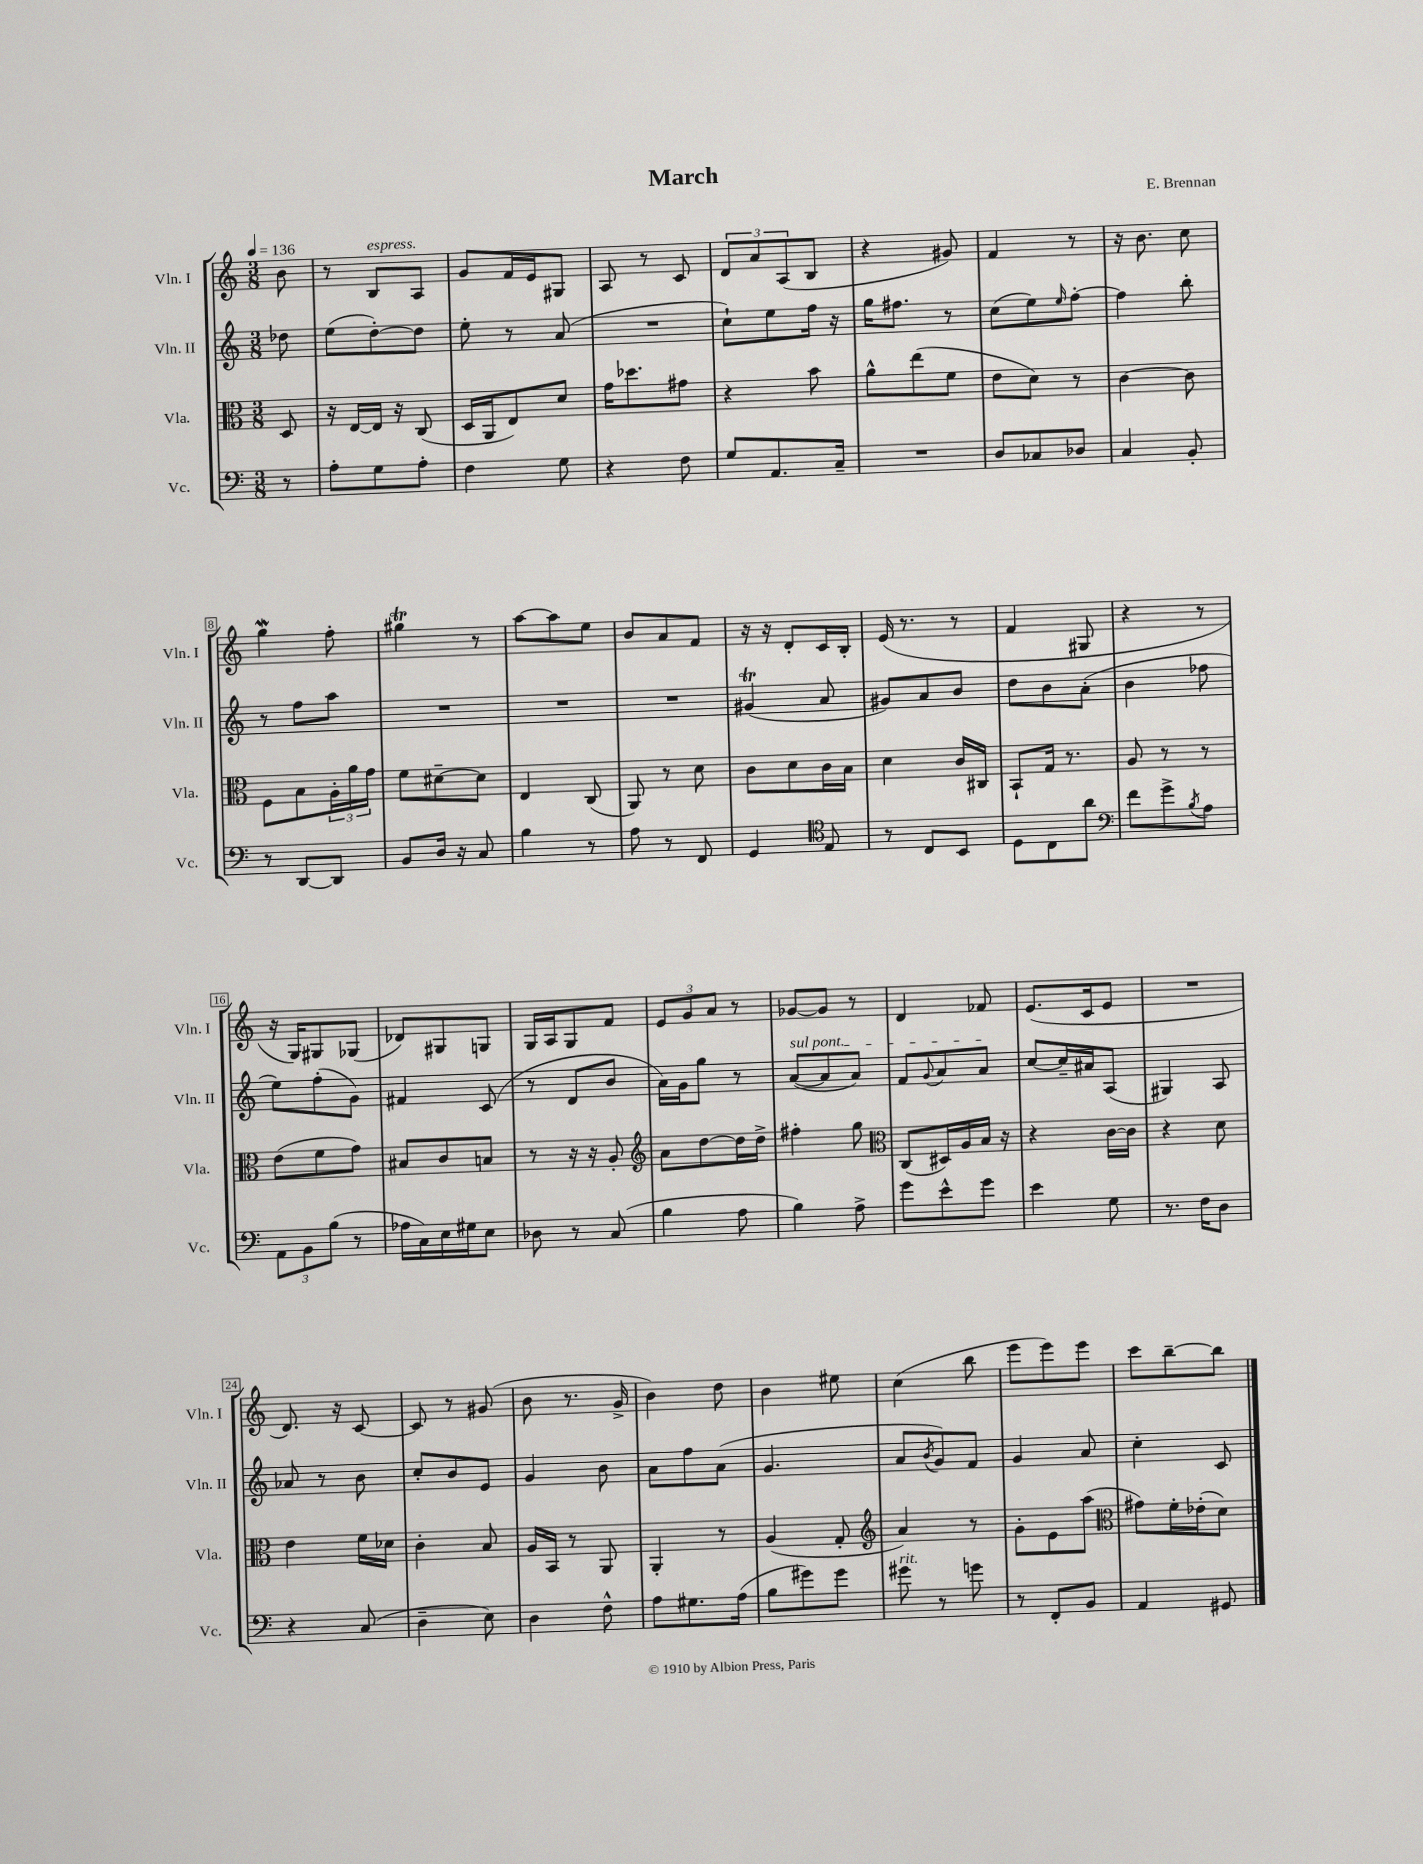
\header { title = "March" composer = "E. Brennan" }
<<
\new StaffGroup <<
\new Staff = "s0" \with { instrumentName = "Vln. I" shortInstrumentName = "Vln. I" } {
    \clef treble \key c \major \numericTimeSignature \time 3/8 \partial 8 \tempo 4 = 136
    b'8 |
    r8 b8^\markup { \italic "espress." } a8 |
    g'8 f'16 e'16 gis8 |
    a8 r8 c'8 |
    \tuplet 3/2 { d'8 a'8 a8( } b8 |
    r4 gis'8) |
    f'4 r8 |
    r16 b'8. c''8 |
    g''4\mordent f''8-. |
    gis''4\trill r8 |
    a''8~ a''8 e''8 |
    b'8 a'8 f'8 |
    r16 r16 d'8-. c'16 b16-. |
    e'16( r8. r8 |
    f'4 gis8 |
    r4 r8 |
    r16 g16) gis8 ges8( |
    des'8) gis8 g8 |
    g16 a16 g8 f'8 |
    \tuplet 3/2 { e'8 g'8 a'8 } r8 |
    ges'8~ ges'8 r8 |
    d'4 fes'8 |
    e'8.( c'16 e'8 |
    R4. |
    d'8.) r16 c'8~ |
    c'8 r8 gis'8( |
    b'8 r8. g'16-> |
    b'4) d''8 |
    b'4 eis''8 |
    c''4( b''8 |
    e'''8 e'''8) e'''8 |
    c'''8 b''8~-- b''8 \bar "|." |
}
\new Staff = "s1" \with { instrumentName = "Vln. II" shortInstrumentName = "Vln. II" } {
    \clef treble \key c \major \numericTimeSignature \time 3/8 \partial 8
    des''8 |
    e''8( d''8~-.) d''8 |
    e''8-. r8 a'8( |
    R4. |
    c''8-!) e''8 f''16 r16 |
    g''16 fis''8. r8 |
    c''8( e''8) \grace { e''16 } f''8~-. |
    f''4 b''8-. |
    r8 f''8 a''8 |
    R4. |
    R4. |
    R4. |
    gis'4\trill( a'8 |
    gis'8) a'8 b'8 |
    d''8 b'8 a'8-.( |
    b'4 fes''8 |
    e''8) f''8-.( g'8) |
    fis'4 c'8( |
    r8 d'8 b'8 |
    a'16) g'16 g''8 r8 |
    \once \override TextSpanner.bound-details.left.text = \markup { \italic "sul pont." } a'8~\startTextSpan( a'8 a'8) |
    f'8 \appoggiatura { g'8 } a'8 a'8\stopTextSpan |
    c''8~ c''16-- ais'16 a8( |
    gis4) a8 |
    aes'8 r8 b'8 |
    c''8-. b'8 e'8 |
    g'4 b'8 |
    a'8 f''8 a'8( |
    g'4. |
    a'8 \acciaccatura { b'8 } g'8) f'8 |
    g'4 a'8 |
    c''4-. c'8 \bar "|." |
}
\new Staff = "s2" \with { instrumentName = "Vla." shortInstrumentName = "Vla." } {
    \clef alto \key c \major \numericTimeSignature \time 3/8 \partial 8
    d8 |
    r16 e16~ e16 r16 c8( |
    d16 a,16 e8) d'8 |
    g'16 des''8. gis'8 |
    r4 b'8 |
    a'8-^ e''8( f'8 |
    e'8 d'8) r8 |
    c'4~ c'8 |
    f8 b8 \tuplet 3/2 { a16-. a'16 g'16 } |
    f'8 dis'8~-- dis'8 |
    e4 c8( |
    a,8) r8 d'8 |
    c'8 d'8 c'16 b16 |
    d'4 c'16 cis16 |
    b,8-! g16 r8. |
    a8 r8 r8 |
    e'8( f'8 g'8) |
    bis8 c'8 b8 |
    r8 r16 r16 a8-. |
    \clef treble a'8 d''8~ d''16 d''16-> |
    fis''4-. g''8 |
    \clef alto c8( dis16) a16 b16 r16 |
    r4 c'16~ c'16 |
    r4 d'8 |
    e'4 f'16 des'16 |
    c'4-. b8 |
    a16 b,16 r8 a,8 |
    a,4-. r8 |
    a4( g8-. |
    \clef treble a'4) r8 |
    g'8-. e'8 a''8( |
    \clef alto gis'8) f'16-. ees'16-.( d'8) \bar "|." |
}
\new Staff = "s3" \with { instrumentName = "Vc." shortInstrumentName = "Vc." } {
    \clef bass \key c \major \numericTimeSignature \time 3/8 \partial 8
    r8 |
    a8-. g8 a8-. |
    f4 g8 |
    r4 f8 |
    g8 a,8. c16-- |
    R4. |
    d8 ces8 des8 |
    c4 b,8-. |
    r8 d,8~ d,8 |
    b,8 d16 r16 c8 |
    b4 r8 |
    a8 r8 f,8 |
    g,4 \clef tenor e8 |
    r8 c8 b,8 |
    d8 c8 a'8 |
    \clef bass f'8 g'8-> \acciaccatura { b8 } a8 |
    \tuplet 3/2 { a,8 b,8 b8( } r8 |
    aes16 c16) e16 gis16 e8 |
    des8 r8 c8( |
    b4 a8 |
    b4) a8-> |
    g'8 e'8-^ g'8 |
    e'4 g8 |
    r8. f16 d8 |
    r4 c8( |
    d4-- e8) |
    d4 f8-^ |
    a8 gis8. a16( |
    b8 gis'8) gis'8 |
    gis'8^\markup { \italic "rit." } r8 g'8 |
    r8 f,8-. b,8 |
    a,4 gis,8 \bar "|." |
}
>>
>>
\layout { \context { \Score \override BarNumber.stencil = #(make-stencil-boxer 0.1 0.3 ly:text-interface::print) } }
